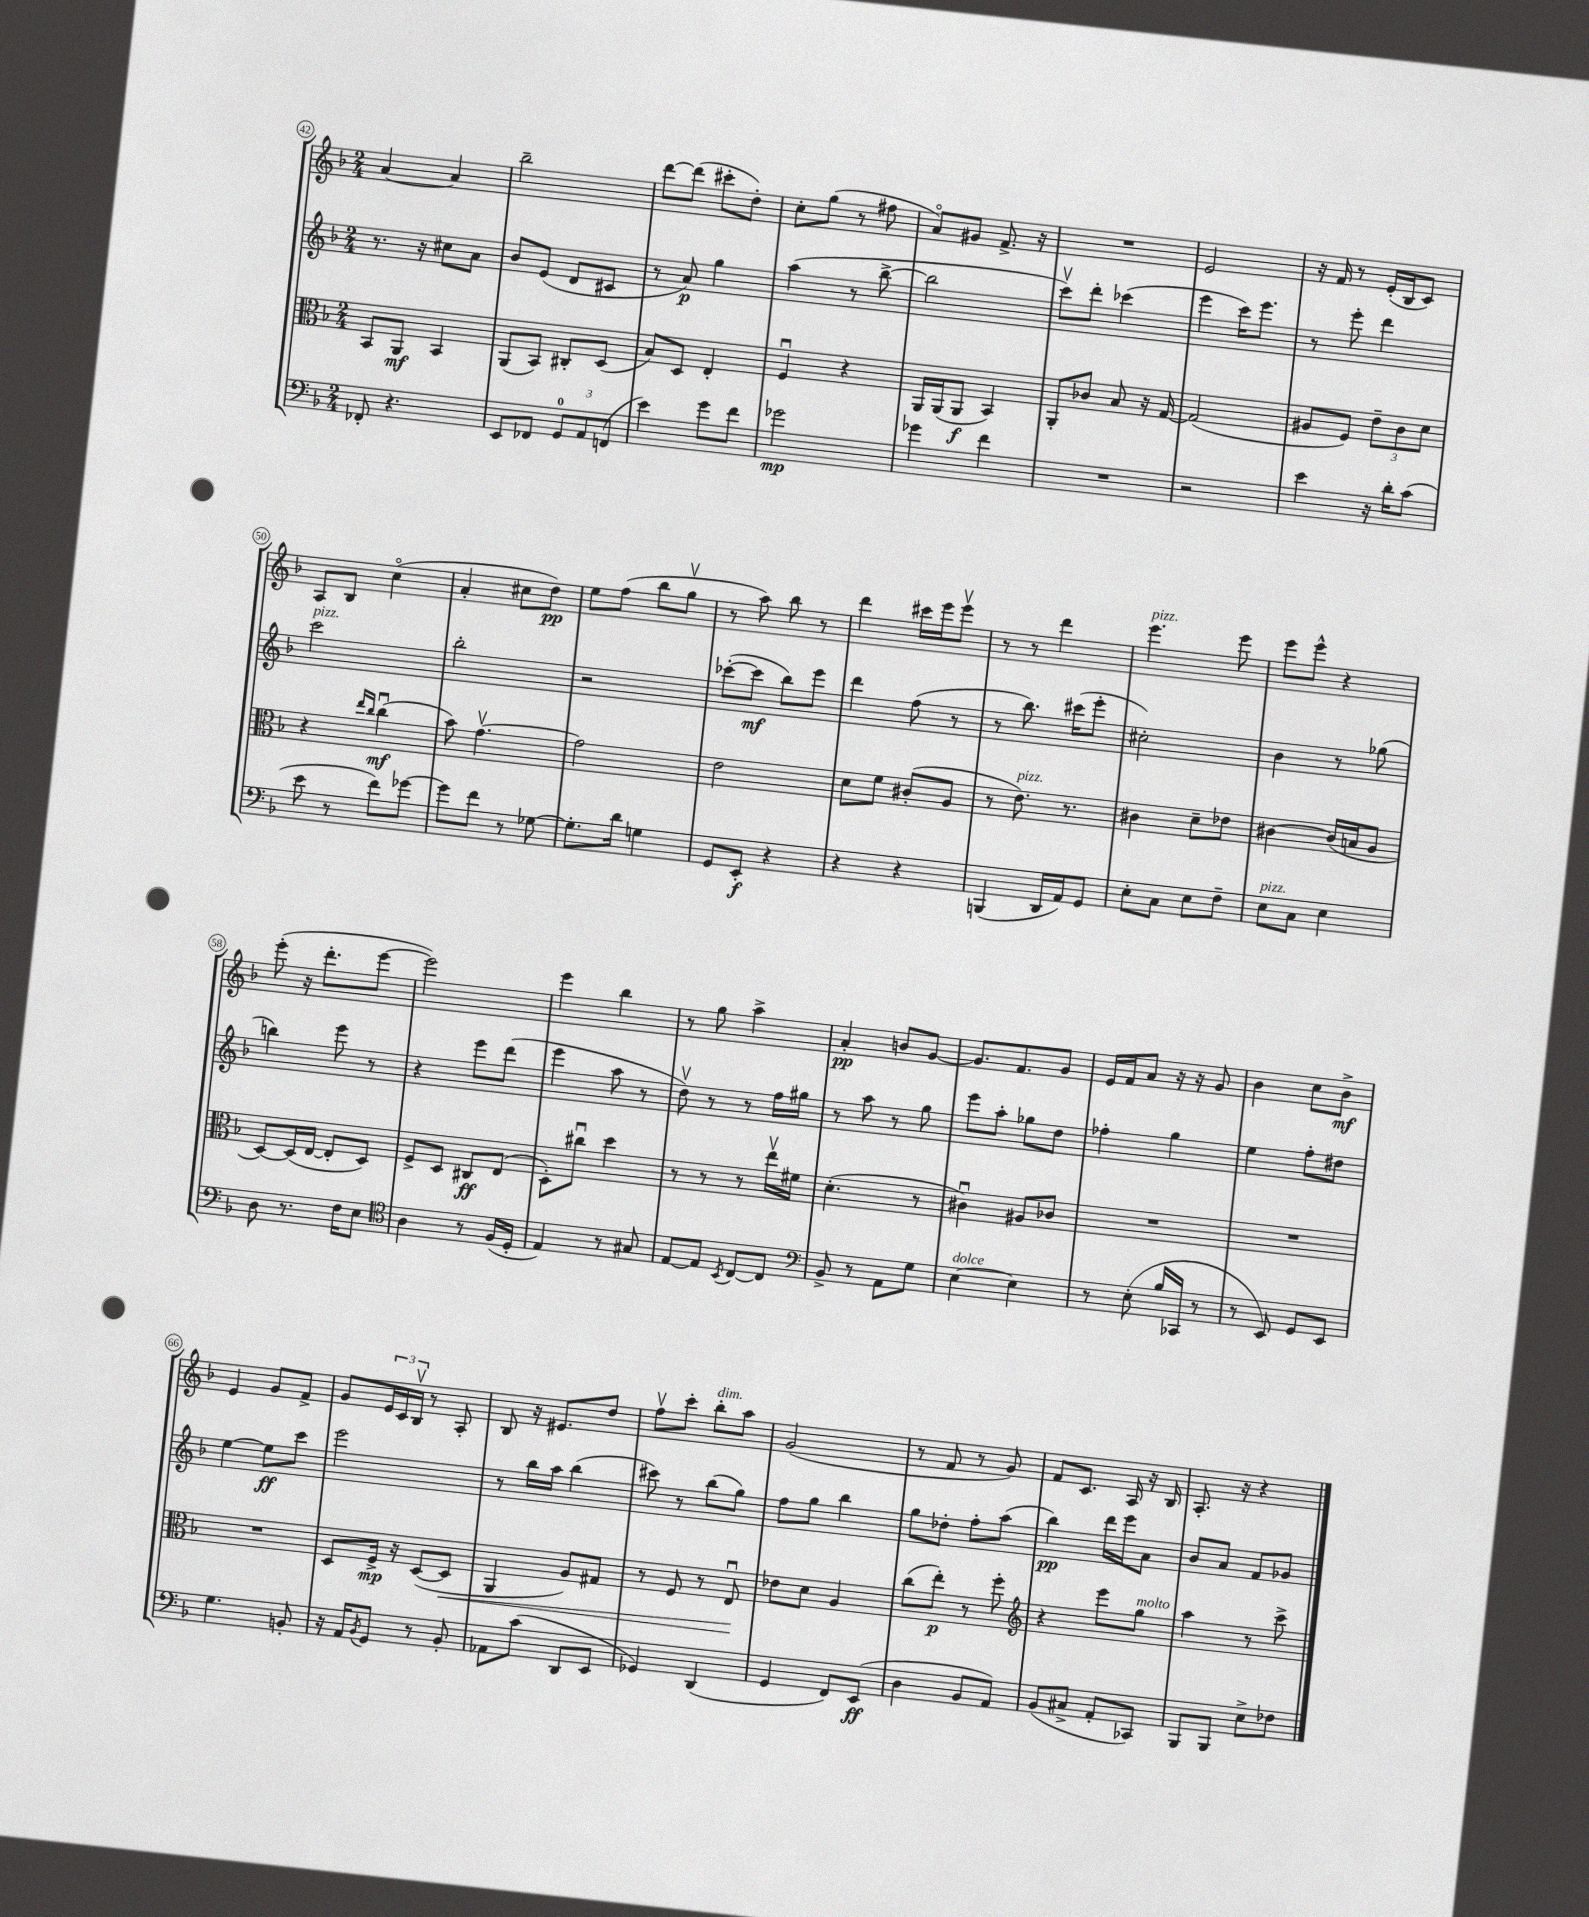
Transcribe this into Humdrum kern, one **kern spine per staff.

**kern	**kern	**kern	**kern
*staff4	*staff3	*staff2	*staff1
*clefF4	*clefC3	*clefG2	*clefG2
*k[b-]	*k[b-]	*k[b-]	*k[b-]
*M2/4	*M2/4	*M2/4	*M2/4
8FF-'	8BB-	8.r	[4a
4.r	8AA	.	.
.	.	16r	.
.	4BB-	8cc#	4a]
.	.	8a	.
=	=	=	=
8EE	(8AA	8b-	2bb-~
8FF-	8BB-)	(8e	.
12GG	8C#'	8d	.
12AA	.	.	.
.	(8D	8c#	.
(12FF	.	.	.
=	=	=	=
4e)	8B-)	8r	[8ddd
.	8D	8a)	(8ddd]
8g	4E'	4gg	8ccc#'
8f	.	.	8dd')
=	=	=	=
2g-	4Fu	(4aa	8cc'
.	.	.	(8gg
.	4r	8r	8r
.	.	[8bb-^	8ff#
=	=	=	=
4g-	16AA	2bb-]	8ao)
.	(16AA	.	.
.	8AA	.	8g#
4f	4BB-)	.	8.f^
.	.	.	16r
=	=	=	=
2r	8AA'	8cccv)	2r
.	8c-	8ddd'	.
.	8B-	(4ccc-	.
.	16r	.	.
.	[16G	.	.
=	=	=	=
2r	(2G]	4eee	2e
.	.	16ccc)	.
.	.	8.eee	.
=	=	=	=
4e	8A#	8r	16r
.	.	.	16f
.	8F)	8eee'	8r
16r	12e~	4ddd	(16e'
16d'	.	.	16B-
.	12c	.	.
(8c	.	.	8c)
.	12d	.	.
=	=	=	=
8e	4r	2ccc	8A
8r	.	.	8B-
.	16qqee	.	.
.	16qqcc	.	.
8f)	(4ccu	.	(4cco
[8g-	.	.	.
=	=	=	=
8g-]	8b-)	2bb-'	4a'
8f	[4.gv	.	.
8r	.	.	8cc#
[8G-	.	.	8dd)
=	=	=	=
8.G-']	2g]	2r	8ee
.	.	.	(8ff
16d	.	.	.
4G	.	.	8bb-
.	.	.	8ggv
=	=	=	=
8GG	2e	([8ccc-'	8r
8EE'	.	8ccc-]	8aa)
4r	.	8bb-)	8bb-
.	.	8eee	8r
=	=	=	=
4r	8d	4ddd	4ddd
.	8f	.	.
4r	(8c#'	(8ff	16ccc#
.	.	.	16eee
.	8A	8r	8eeev
=	=	=	=
(4BBB	8r	8r	8r
.	8.e)	8.bb-)	8r
16DD	.	.	4ddd
16AA)	8.r	(16ccc#	.
8GG	.	8eee'	.
=	=	=	=
8E'	4c#	2cc#')	4.eee
8C	.	.	.
8E	8d~	.	.
8F~	8e-	.	8eee
=	=	=	=
8E	[4c#	4b-	8eee
8C	.	.	8eee^^
4E	(16c#]	8r	4r
.	16B	.	.
.	8A	(8gg-	.
=	=	=	=
8D	[8D)	4bb)	(8eee'
8.r	(16D]	.	16r
.	[16E	.	8.ddd'
.	8E']	8eee	.
16F	.	.	.
8E	8D)	8r	[8eee
=	=	=	=
*clefC4	*	*	*
4A	8F^	4r	2eee])
.	8D	.	.
8r	8C#	8eee	.
(16F	(8E	(8ddd	.
16D'	.	.	.
=	=	=	=
4E)	8D')	4eee	4eee
.	8cc#u	.	.
8r	4dd	8aa	4bb-
8G#	.	8r	.
=	=	=	=
[8E	8r	8ddv)	8r
8E]	8r	8r	8gg
8qBB-	.	.	.
[8C	8r	8r	4aa^
8C]	16eev	16ff	.
.	16f#	16gg#	.
=	=	=	=
*clefF4	*	*	*
8BB-^	(4.d'	8r	4a'
8r	.	8aa	.
8AA	.	8r	8b
8G	8r	8gg	[8g
=	=	=	=
[4E	4c#u)	8eee	8.g]
.	.	8aa'	.
.	.	.	8.f
4E]	8A#	8gg-	.
.	8c-	8dd	8g
=	=	=	=
8r	2r	4ff-'	16e
.	.	.	16f
(8E'	.	.	8a
16B-	.	4gg	16r
16CC-	.	.	16r
8r	.	.	8g
=	=	=	=
8r	2r	4ee	4b-
8EE)	.	.	.
8GG	.	8ff'	8cc
8EE	.	8dd#	8b-^
=	=	=	=
4.G	2r	[4ee	4e
.	.	8ee]	8g
8BB'	.	8ccc	8f^
=	=	=	=
16r	8D	2eee	8g
16AA	.	.	.
8qBB-	.	.	.
8GG	16F^	.	24e
.	.	.	24c
.	16r	.	.
.	.	.	24B-v
8r	([8D	.	8r
8BB-'	8D]	.	8A'
=	=	=	=
8AA-	4AA	8r	8B-
(8c	.	16bb-	16r
.	.	16aa	8.e#
8DD	8A)	(4bb-	.
8EE	8G#	.	8dd
=	=	=	=
4GG-)	8r	8ccc#)	8ffv
.	8F	8r	8ccc'
(4DD	8r	(8bb-	8bb-'
.	8Eu	8gg)	8aa
=	=	=	=
4GG	8e-	8ff	(2g
.	8d	8gg	.
8FF)	4A	4bb-	.
(8EE	.	.	.
=	=	=	=
4D	(8cc	8gg	8r
.	8ee')	8dd-'	8f
8BB-	8r	8ff'	8r
8AA)	8ff'	(8aa	8g)
=	=	=	=
*	*clefG2	*	*
(8BB-	4r	4bb-)	8f
8C#^	.	.	8.c
8AA'	8eee	16ddd	.
.	.	16eee	16A
8CC-)	8gg	8a	16r
.	.	.	16B-
=	=	=	=
8BBB-	4aa	8b-	8.A'
8BBB-	.	8a	.
.	.	.	16r
8E^	8r	8f	4r
8F-	8ccc^	8g-	.
==	==	==	==
*-	*-	*-	*-
